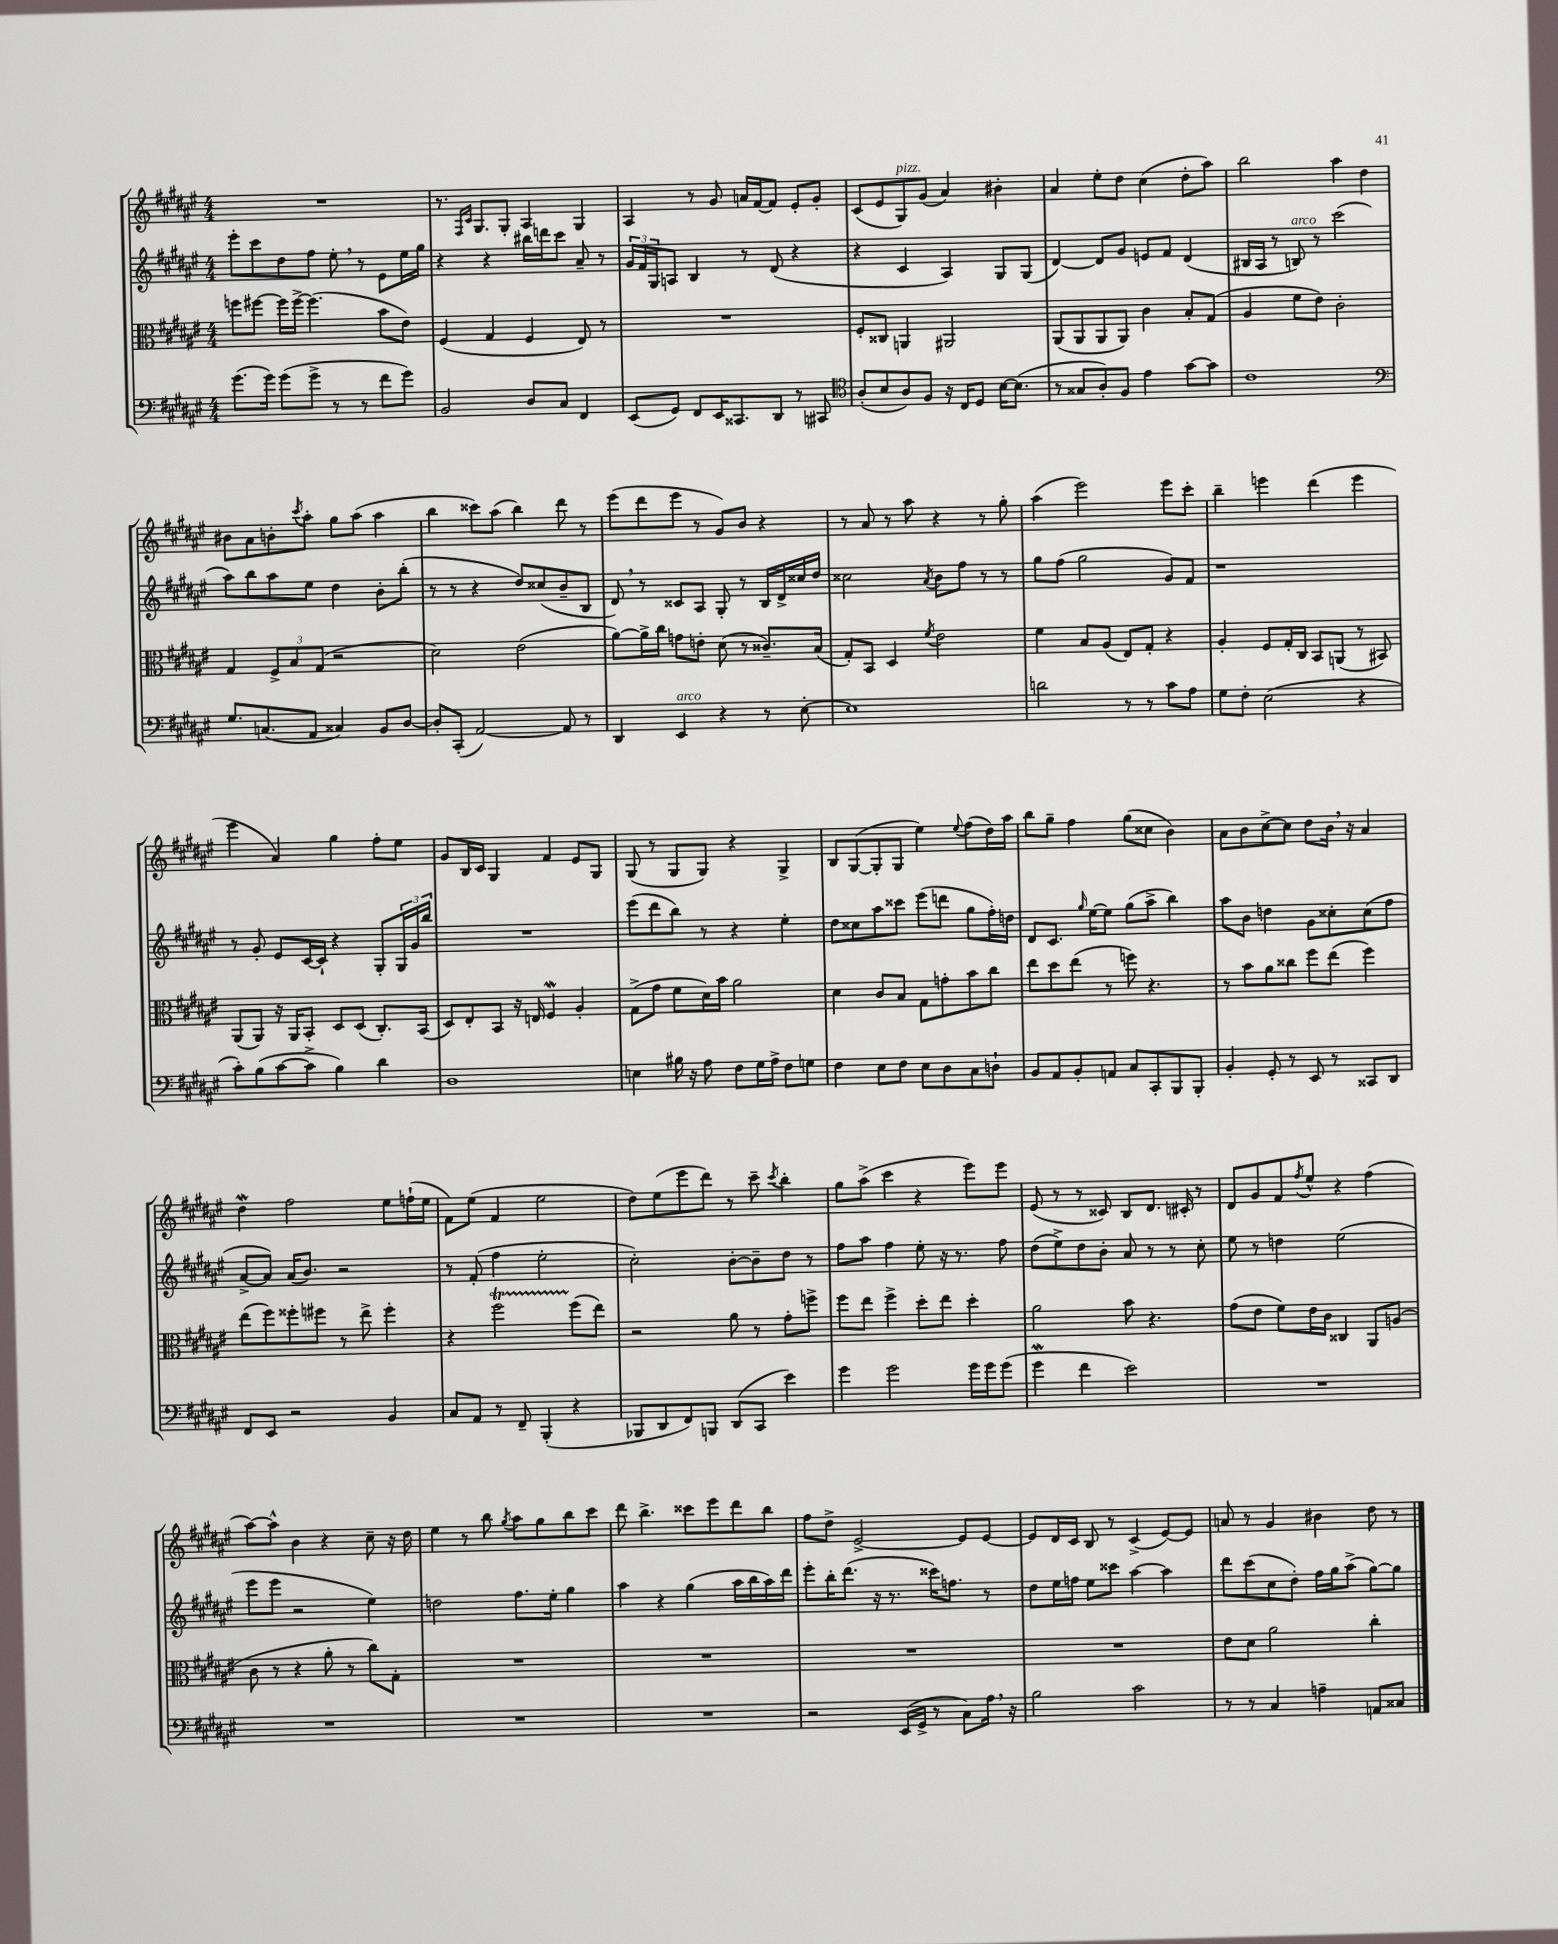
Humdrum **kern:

**kern	**kern	**kern	**kern
*staff4	*staff3	*staff2	*staff1
*clefF4	*clefC3	*clefG2	*clefG2
*k[f#c#g#d#a#e#]	*k[f#c#g#d#a#e#]	*k[f#c#g#d#a#e#]	*k[f#c#g#d#a#e#]
*M4/4	*M4/4	*M4/4	*M4/4
(8.g#	8ff	8eee#'	1r
.	[8ff#	8ccc#	.
16g#)	.	.	.
(8g#	16ff#]	8dd#	.
.	[16ff#^	.	.
8g#^	(4.ff#]	8ff#	.
8r	.	8ee#'	.
8r	.	8r	.
8f#	8b	8e#	.
8g#)	8e#)	16ee#	.
.	.	16gg#	.
=	=	=	=
2BB	(4F#	4r	8.r
.	.	.	16qqF#
.	.	.	16qqc#
.	.	.	8.G#
.	4G#	4r	.
.	.	.	8G#'
8D#	4F#	16bb#	4A#
.	.	16ddd	.
8C#	.	8ccc#	.
4FF#	8E#)	8a#~	4G#
.	8r	8r	.
=	=	=	=
(8EE#	1r	24g#	4A#
.	.	24f#	.
.	.	24G#	.
8GG#)	.	8A	.
8FF#	.	4B	8r
16EE#	.	.	8g#
8.CC##	.	.	.
.	.	8r	16a
.	.	.	[16f#
8DD#	.	(8d#	8f#]
8r	.	4r	8e#'
8CC#	.	.	8g#'
=	=	=	=
*clefC4	*	*	*
(8A#'	8F#'	4r	(8c#
8B	8C##	.	8e#
8A#)	4AA	4c#	8G#)
8F#	.	.	(8g#
16r	2AA#	4A#)	4a#)
16C#	.	.	.
8D#	.	.	.
[16B	.	8G#	4b#'
(8.B]	.	.	.
.	.	(8G#	.
=	=	=	=
8r	(8AA#	[4d#)	4a#
8G##	8AA#	.	.
8A#')	8AA#	8d#]	8ee#'
8F#	8AA#)	8g#	8dd#
4e#	4c#	8e	(4cc#
.	.	8f#	.
[8g#	8B'	(4d#	8dd#'
8g#]	(8G#	.	8aa#)
=	=	=	=
1c#	4A#	16B#	2bb
.	.	16A#	.
.	.	8r	.
.	8f#	8B)	.
.	8e#)	8r	.
.	2c#'	(2ccc#	4aa#
.	.	.	4dd#
=	=	=	=
*clefF4	*	*	*
8.G#	4G#	8aa#)	8b#
.	.	8bb	8a#
(8.C	.	.	.
.	12F#^	8aa#	8b'
.	12B	.	.
.	.	.	8qccc#
8AA#	.	8ee#	8aa#'
.	(12G#	.	.
4C##)	2r	4dd#	8gg#
.	.	.	(8aa#
8BB	.	8b'	4aa#
[8D#	.	(8bb'	.
=	=	=	=
8D#']	2d#)	8r	4bb
(8CC#'	.	8r	.
[2AA#)	.	4r	8ccc##)
.	.	.	(8aa#
.	(2e#	8dd#)	4bb)
.	.	(8cc##	.
8AA#]	.	8b~	8ddd#
8r	.	8B	8r
=	=	=	=
4DD#	[8a#)	8d#)	(8eee#
.	16a#^]	8r	8ddd#
.	16cc#	.	.
4EE#	8g	8c##	8eee#
.	8e'	8A#	8r
4r	(8d#	8G#'	8g#)
.	8r	8r	8b
8r	8.c##~)	16B	4r
.	.	16d#^	.
[8E#'	.	16cc##	.
.	(16B	16dd#	.
=	=	=	=
1E#]	8G#')	2cc##	8r
.	8BB	.	8a#
.	4D#	.	8r
.	.	.	8aa#
.	8qf#	8qa#	.
.	2e#	8b	4r
.	.	8ff#	.
.	.	8r	8r
.	.	8r	8gg#'
=	=	=	=
2d	4f#	8gg#	(4aa#
.	.	(8ff#	.
.	8B	2gg#	2eee#)
.	(8A#	.	.
8r	8E#)	.	.
8r	8G#'	.	.
8c#	4r	8g#)	8eee#
8A#	.	8f#	8ccc#'
=	=	=	=
8G#	4A#'	1r	4bb~
8F#'	.	.	.
(2E#	8F#	.	4eee
.	16G#'	.	.
.	16C#	.	.
.	8BB	.	(4ddd#
.	(8AA	.	.
4r	8r	.	4eee
.	8BB#)	.	.
=	=	=	=
8c#')	(8AA#	8r	4eee#
(8B	8AA#)	8g#'	.
[8c#	16r	8e#	4a#)
.	16AA#	.	.
8c#^]	8BB'	[16c#	.
.	.	16c#`]	.
4B)	8D#	4r	4gg#
.	(8D#	.	.
4d#	8.C#')	8G#'	8ff#'
.	.	24G#	8ee#
.	.	24g#	.
.	(16BB	.	.
.	.	24bb	.
=	=	=	=
1D#	8D#)	1r	8g#
.	8E#'	.	16B
.	.	.	16c#
.	8BB	.	4G#
.	16r	.	.
.	16E	.	.
.	4F#	.	4f#
.	4A#'	.	8e#
.	.	.	8G#
=	=	=	=
4E	(8G#^	(8eee#	(8G#
.	8g#	8ddd#	8r
16B#	8f#	8bb)	8G#
16r	.	.	.
8A#	16d#)	8r	8G#)
.	16b	.	.
8F#	2a#	4r	4r
16G#	.	.	.
16A#^	.	.	.
8F#	.	4ee#'	4G#^
8G	.	.	.
=	=	=	=
4F#	4d#	8dd#	8B
.	.	8cc##	([8G#
8E#	8c#	8aa#	8G#']
8F#	8B	8ccc##	8G#
8E#	8G#	(8eee#	4ee#)
8D#	8g'	8ddd	.
.	.	.	8qqee#
8C#	8b	8gg#	(8ff#
8D`	8cc#	16ff#')	16dd#)
.	.	16dd	16aa#
=	=	=	=
8BB	8ee#	8d#	8bb
8AA#	8dd#	8.c#	8gg#~
8BB'	(8ee#	.	4ff#
.	.	16qqgg#	.
.	.	[16ee#	.
8AA	8r	8ee#]	.
8C#	8ff)	(8gg#	(8gg#
8CC#'	4.r	8aa#^	8cc##
8BBB	.	4bb)	4b)
8BBB'	.	.	.
=	=	=	=
4BB'	8r	8aa#	8a#
.	8b	8b	8b
8GG#'	8a#	4dd	[8cc#^
8r	8cc##	.	8cc#]
8EE#	8ff#	8g#	8dd#
8r	(8ee#	8cc##'	16b
.	.	.	16r
8CC##	4ff#)	(8cc##	4a#
8DD#	.	8ff#	.
=	=	=	=
8FF#	(8ee#	[8a#^	4dd#
8EE#	8ff#)	8a#])	.
2r	8ff##'	(16a#	2ff#
.	.	8.b)	.
.	8ff#	.	.
.	8r	2r	.
.	8ee#^	.	.
4BB	4ff#'	.	8ee#
.	.	.	(16ff`
.	.	.	16ee#
=	=	=	=
8C#	4r	8r	8f#)
8AA#	.	(8f#'	(8ee#
8r	2ff#	4ff#	4f#
8FF#~	.	.	.
(4BBB'	.	2ee#'	2ee#
4r	(8ff#	.	.
.	8ee#)	.	.
=	=	=	=
8BBB-	2r	2cc#')	8dd#)
8DD#	.	.	(8ee#
8FF#)	.	.	8eee#
8BBB	.	.	8ddd#)
(8DD#	8a#	[8b'	8r
8CC#	8r	8b~]	8ccc#~
.	.	.	8qccc#
4e#)	8g#'	8dd#	4bb'
.	8ff^	8r	.
=	=	=	=
4g#	8ff#	8ff#	8gg#
.	8ee#	8aa#	(8aa#^
2g#	4ff#^	4ff#	4ccc#
.	8dd#'	8ee#'	4r
.	8ee#	16r	.
.	.	8.r	.
16g#	4dd#'	.	8eee#)
16g#	.	.	.
(8g#	.	8ff#	8eee#
=	=	=	=
4g#	2a#	(8dd#	(8e#
.	.	8ee#^)	8r
4f#	.	8dd#	8r
.	.	8b'	8c##)
2e#)	8b	8a#	8B
.	4.r	8r	8.d#
.	.	8r	.
.	.	.	16c#'
.	.	8cc#'	8r
=	=	=	=
1r	(8g#	8ee#	8d#
.	8e#	8r	8g#
.	8f#)	4dd	8f#
.	.	.	8qff#
.	16e#	.	8ee#^^
.	16c#	.	.
.	4C##	(2ee#	4r
.	8AA#	.	(4ff#
.	(8A	.	.
=	=	=	=
1r	8c#	8eee#	[8aa#)
.	8r	8eee#	8aa#^^]
.	4r	2r	4b
.	8a#'	.	4r
.	8r	.	.
.	8cc#)	4ee#)	8cc#~
.	8G#'	.	16r
.	.	.	16dd#
=	=	=	=
1r	1r	2dd	4ee#
.	.	.	8r
.	.	.	8bb
.	.	.	8qgg#
.	.	8.ff#	8aa#
.	.	.	8gg#
.	.	16ee#'	.
.	.	4gg#	8bb
.	.	.	8ccc#
=	=	=	=
1r	1r	4aa#	8ddd#
.	.	.	4.bb^
.	.	4r	.
.	.	(4gg#	8ccc##
.	.	.	8eee#
.	.	16aa#	8ddd#
.	.	16bb	.
.	.	16aa#)	8bb
.	.	16ddd#	.
=	=	=	=
2r	1r	8eee#'	8ff#
.	.	16bb'	8dd#^
.	.	(8.ddd#	.
.	.	.	[2e#^
.	.	16r	.
.	.	8.r	.
(16EE#	.	.	.
16GG#^	.	.	.
8r	.	16ccc##)	.
.	.	8.ff	.
8C#)	.	.	8e#]
16A#	.	8r	[8e#
16r	.	.	.
=	=	=	=
2B	1r	8dd#	8e#]
.	.	16ee#	16d#
.	.	16ff	16c#
.	.	8ee#	8B
.	.	8ccc##	8r
2c#	.	[4aa#	(4c#^
.	.	4aa#]	[8e#)
.	.	.	8e#]
=	=	=	=
8r	8e#	8ddd#	8a
8r	8d#	(8ccc#	8r
4C#	2a#	8cc#	4g#
.	.	8dd#')	.
4A~	.	16ff#	4b#
.	.	16gg#	.
.	.	(8aa#^	.
8AA	4cc#'	[8gg#)	8dd#
8C##	.	8gg#]	8r
==	==	==	==
*-	*-	*-	*-
